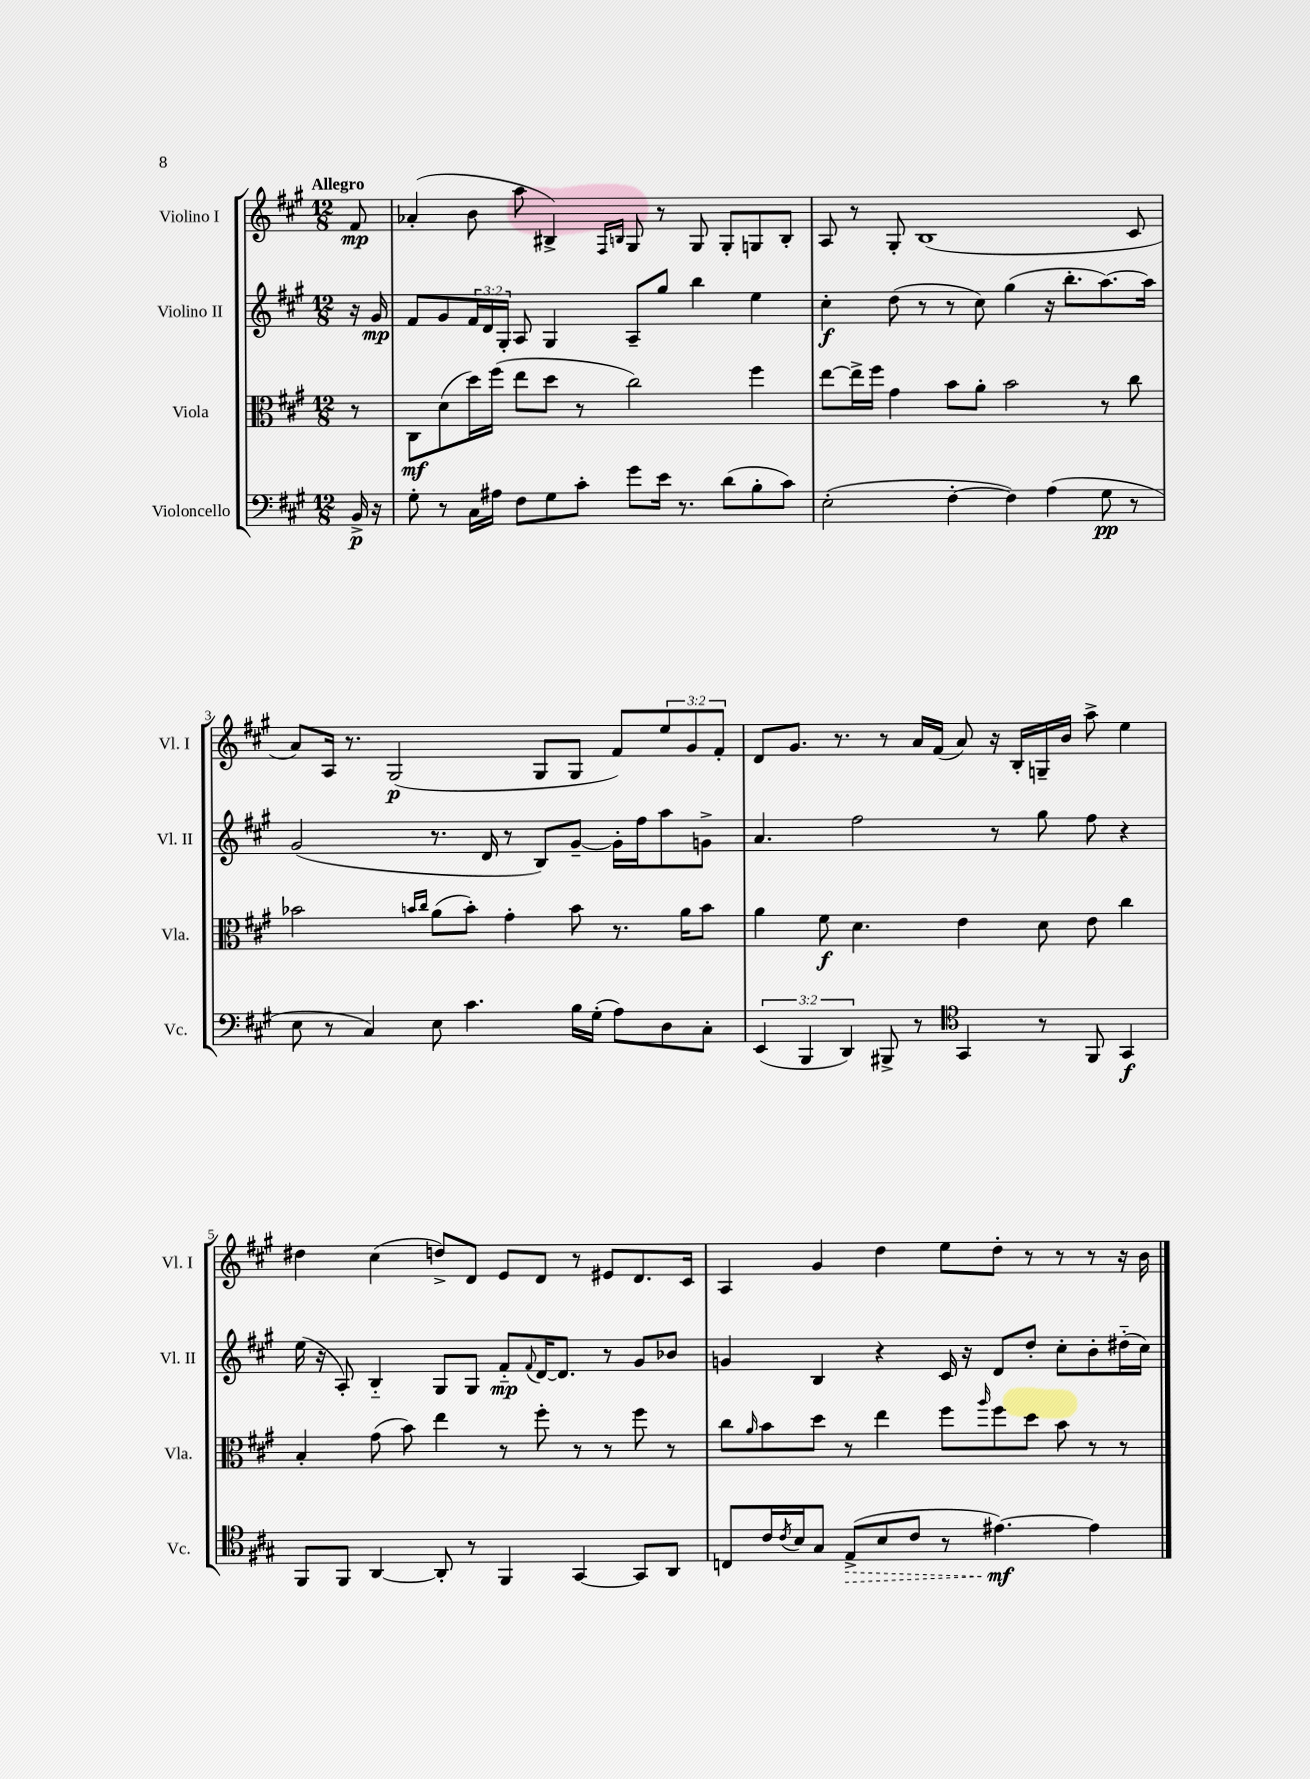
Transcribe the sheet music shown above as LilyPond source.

<<
\new StaffGroup <<
\new Staff = "s0" \with { instrumentName = "Violino I" shortInstrumentName = "Vl. I" } {
    \clef treble \key a \major \numericTimeSignature \time 12/8 \override Staff.TupletNumber.text = #tuplet-number::calc-fraction-text \partial 8 \tempo "Allegro"
    fis'8\mp |
    aes'4-.( b'8 a''8 bis4->) \grace { fis16 b16 } gis8 r8 gis8 gis8-. g8 b8-. |
    a8 r8 gis8-. b1( cis'8 |
    a'8) a16 r8. gis2\p( gis8 gis8 fis'8) \tuplet 3/2 { e''8 gis'8 fis'8-. } |
    d'8 gis'8. r8. r8 a'16 fis'16( a'8) r16 b16-. g16-- b'16 a''8-> e''4 |
    dis''4 cis''4( d''8->) d'8 e'8 d'8 r8 eis'8 d'8. cis'16 |
    a4 gis'4 d''4 e''8 d''8-. r8 r8 r8 r16 b'16 \bar "|." |
}
\new Staff = "s1" \with { instrumentName = "Violino II" shortInstrumentName = "Vl. II" } {
    \clef treble \key a \major \numericTimeSignature \time 12/8 \override Staff.TupletNumber.text = #tuplet-number::calc-fraction-text \partial 8
    r16 gis'16\mp |
    fis'8 gis'8 \tuplet 3/2 { fis'16 d'16 gis16-. } a8 gis4 a8-- gis''8 b''4 e''4 |
    cis''4-.\f d''8( r8 r8 cis''8) gis''4( r16 b''8.-. a''8.~) a''16 |
    gis'2( r8. d'16 r8 b8) gis'8~-- gis'16-. fis''16 a''8 g'8-> |
    a'4. fis''2 r8 gis''8 fis''8 r4 |
    e''16( r16 a8-.) b4-_ gis8 gis8 fis'8-_\mp \appoggiatura { fis'8 } d'16~ d'8. r8 gis'8 bes'8 |
    g'4 b4 r4 cis'16 r16 d'8 d''8-. cis''8-. b'8-. dis''16-_( cis''16) \bar "|." |
}
\new Staff = "s2" \with { instrumentName = "Viola" shortInstrumentName = "Vla." } {
    \clef alto \key a \major \numericTimeSignature \time 12/8 \partial 8
    r8 |
    cis8\mf d'8( d''16) fis''16( e''8 d''8 r8 cis''2) fis''4 |
    e''8~ e''16-> fis''16 gis'4 b'8 a'8-. b'2 r8 cis''8 |
    bes'2 \grace { b'16 cis''16 } a'8( b'8-.) gis'4-. b'8 r8. a'16 b'8 |
    a'4 fis'8\f d'4. e'4 d'8 e'8 cis''4 |
    b4-. gis'8( b'8) e''4 r8 fis''8-. r8 r8 fis''8 r8 |
    cis''8 \grace { a'16 } b'8 d''8 r8 e''4 fis''8 \grace { a''16 } fis''8 d''8 b'8 r8 r8 \bar "|." |
}
\new Staff = "s3" \with { instrumentName = "Violoncello" shortInstrumentName = "Vc." } {
    \clef bass \key a \major \numericTimeSignature \time 12/8 \override Staff.TupletNumber.text = #tuplet-number::calc-fraction-text \partial 8
    b,16->\p r16 |
    gis8-. r8 cis16 ais16 fis8 gis8 cis'8-. gis'8 e'16 r8. d'8( b8-. cis'8) |
    e2-.( fis4~-. fis4) a4( gis8\pp r8 |
    e8 r8 cis4) e8 cis'4. b16 gis16-.( a8) d8 cis8-. |
    \tuplet 3/2 { e,4( b,,4 d,4) } bis,,8-> r8 \clef tenor gis,4 r8 fis,8 gis,4\f |
    fis,8 fis,8 a,4~ a,8-. r8 fis,4 gis,4~ gis,8 a,8 |
    c8 cis'16 \acciaccatura { cis'8 } b16 gis8 \once \override Hairpin.style = #'dashed-line e8->\>( b8 cis'8 r8 eis'4.~\mf\!) eis'4 \bar "|." |
}
>>
>>
